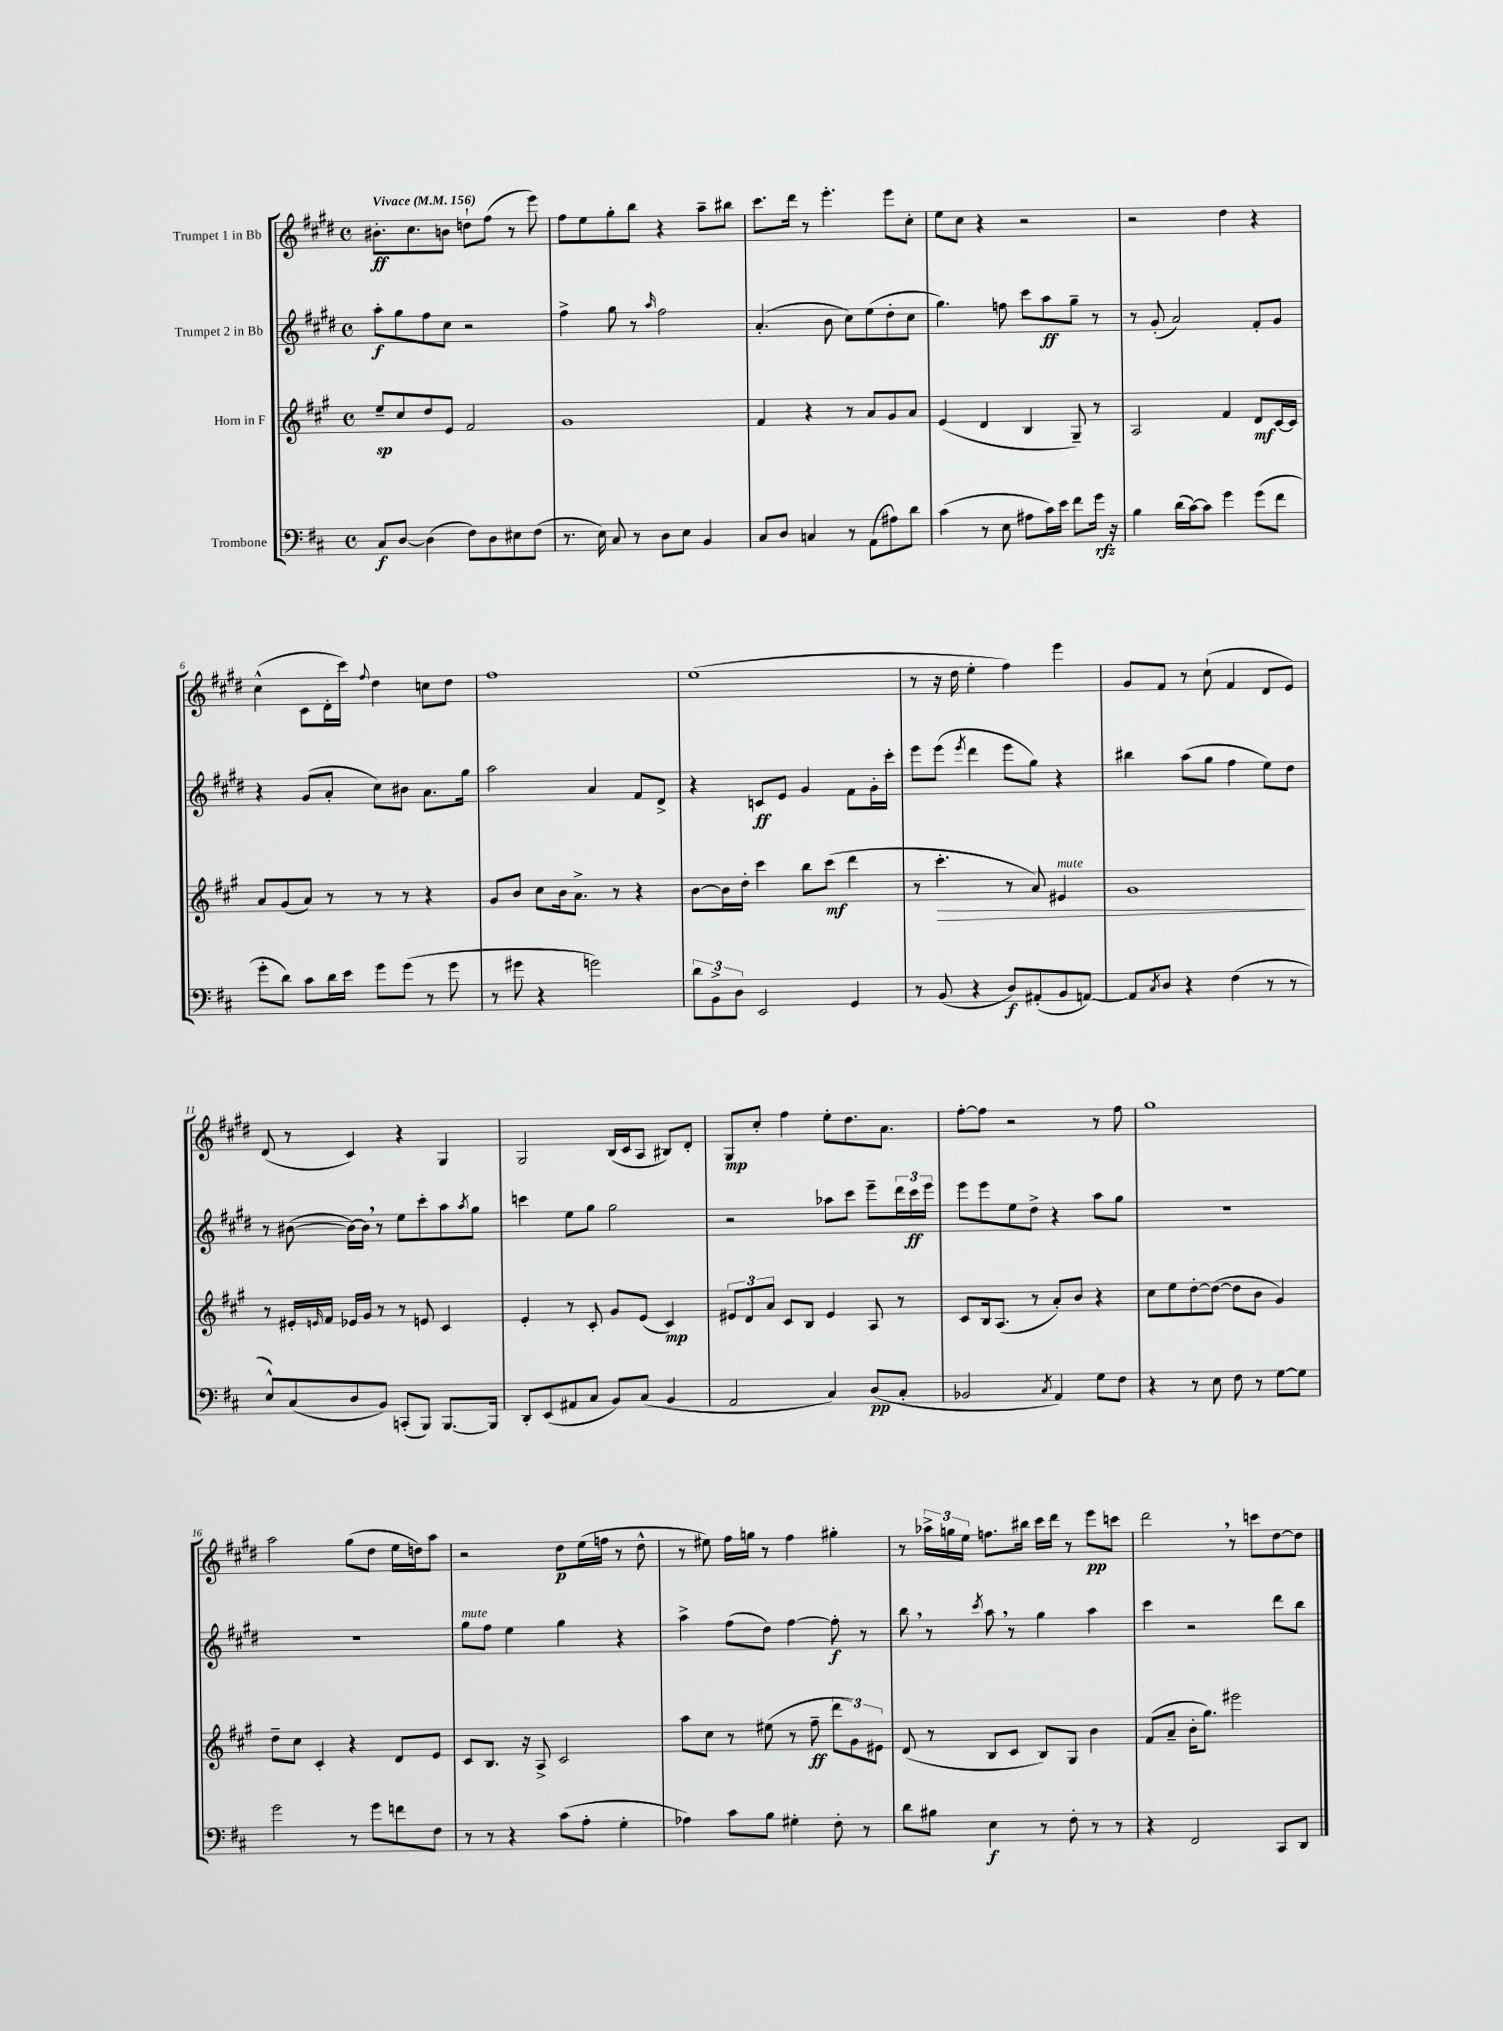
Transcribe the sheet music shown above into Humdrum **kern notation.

**kern	**kern	**kern	**kern
*staff4	*staff3	*staff2	*staff1
*clefF4	*clefG2	*clefG2	*clefG2
*k[f#c#]	*k[f#c#g#]	*k[f#c#g#d#]	*k[f#c#g#d#]
*M4/4	*M4/4	*M4/4	*M4/4
*met(c)	*met(c)	*met(c)	*met(c)
*MM156	*MM156	*MM156	*MM156
8C#	8ee~	8aa'	8.b#'
[8D	8cc#	8gg#	.
.	.	.	8.cc#
(4D]	8dd	8ff#	.
.	8e	8cc#	8b
8F#)	2f#	2r	8dd`
8D	.	.	(8ff#
8E#	.	.	8r
(8F#	.	.	8eee)
=	=	=	=
8.r	1g#	4ff#^	8ff#
.	.	.	8ee
16E)	.	.	.
8C#	.	8gg#	8gg#'
8r	.	8r	8bb
.	.	16qqaa	.
8D	.	2ff#	4r
8E	.	.	.
4BB	.	.	8aa~
.	.	.	8bb#
=	=	=	=
8C#	4f#	(4.a'	8.ccc#
8D	.	.	.
.	.	.	16ddd#
4C	4r	.	8r
.	.	8b	4.eee'
8r	8r	8cc#)	.
(8AA	8a	(8ee	.
8A#)	8g#	8dd#'	8eee
8d	8a	8cc#	8cc#'
=	=	=	=
(4c#	(4e	4.gg#)	8ee
.	.	.	8cc#
8r	4d	.	4r
8E	.	8ff	.
8A#	4B	8ccc#	2r
16c#)	.	8aa	.
16e	.	.	.
8f#	8G#~)	8gg#~	.
16g	8r	8r	.
16r	.	.	.
=	=	=	=
4B	2A	8r	2r
.	.	(8g#'	.
(16d	.	2a)	.
[16c#)	.	.	.
8c#]	.	.	.
4g	4f#	.	4dd#
(8g	8d	8f#'	4r
8f#	[16c#	8g#	.
.	16c#]	.	.
=	=	=	=
8g'	8a	4r	(4cc#^^
8d)	(8g#	.	.
8c#	8a)	(8g#	8c#
16d	8r	8a'	16d#'
16e	.	.	16ccc#)
.	.	.	8qqff#
8g	8r	8cc#)	4dd#
(8g	8r	8b#	.
8r	4r	8.a	8cc
8g	.	.	8dd#
.	.	16gg#	.
=	=	=	=
8r	8g#	2aa	1ff#
8g#	8b	.	.
4r	8cc#	.	.
.	16b	.	.
.	8.a^	.	.
2g)	.	4a	.
.	8r	.	.
.	4r	8f#	.
.	.	8d#^	.
=	=	=	=
12d	[8b	4r	(1ee
12BB^	.	.	.
.	16b]	.	.
12D	.	.	.
.	16dd'	.	.
2EE	4ccc#	8c	.
.	.	8e	.
.	8bb	4g#	.
.	(8ccc#	.	.
4GG	4ddd	8f#	.
.	.	16g#'	.
.	.	16ccc#'	.
=	=	=	=
8r	8r	8eee	8r
(8BB	4.ccc#'	(8eee	16r
.	.	.	16dd#
.	.	8qeee	.
4r	.	4ddd#	4ee'
8D)	8r	8eee	4ff#)
(8AA#'	8a)	8gg#)	.
8BB	4e#	4r	4eee
[8AA)	.	.	.
=	=	=	=
8AA]	1g#	4bb#	8g#
8qC#	.	.	.
8D	.	.	8f#
4r	.	(8aa	8r
.	.	8gg#	(8cc#`
(4F#	.	4ff#	4f#
8r	.	8ee)	8d#
8r	.	8dd#	8e)
=	=	=	=
8E^^)	8r	8r	(8d#
(8C#	16e#'	([8b#	8r
.	16qqe	.	.
.	16f#	.	.
8D	16e-	16b#_)	4c#)
.	16g#	16b#]	.
8BB)	8r	8r	.
(8CC'	8r	8ee	4r
8BBB)	8e	8ccc#'	.
[8.BBB	4c#	8aa	4G#
.	.	8qaa	.
.	.	8gg#	.
16BBB]	.	.	.
=	=	=	=
8DD'	4e'	4ccc	2G#
(8EE	.	.	.
8AA#	8r	8ee	.
8C#	8c#'	8gg#	.
8BB)	8g#	2gg#	(16B
.	.	.	16c#
(8C#	(8e	.	8A
4BB	4c#)	.	8B#)
.	.	.	8d#'
=	=	=	=
2AA	12e#	2r	8G#
.	12d	.	.
.	.	.	8cc#'
.	12a	.	.
.	8c#	.	4ff#
.	8B	.	.
4C#)	4e#	8aa-	8ee'
.	.	8ccc#	8.dd#
(8D	8A	8eee~	.
.	.	.	8.a
8C#'	8r	24ddd#	.
.	.	24ccc#	.
.	.	24eee	.
=	=	=	=
2BB-	8c#	8eee	[8ff#'
.	16B	8eee	8ff#]
.	(8.A	.	.
.	.	8ee	2r
.	8r	8dd#^	.
8qC#	.	.	.
4AA)	8a')	4r	.
.	8b	.	.
8G	4r	8aa	8r
8F#	.	8gg#	8ff#
=	=	=	=
4r	8cc#	1r	1gg#
.	8ee	.	.
8r	[8dd'	.	.
8E	(8dd_	.	.
8F#	8dd]	.	.
8r	8b	.	.
[8G	4g#)	.	.
8G]	.	.	.
=	=	=	=
2g	8dd~	1r	2aa
.	8cc#	.	.
.	4c#'	.	.
8r	4r	.	(8gg#
8g	.	.	8dd#
8f	8d	.	16ee
.	.	.	16dd)
8F#	8e	.	8aa
=	=	=	=
8r	8c#	8gg#	2r
8r	8.B	8ff#	.
4r	.	4ee	.
.	16r	.	.
.	8A^	.	.
(8c#	2c#	4gg#	8dd#
8A'	.	.	(16ee
.	.	.	16ff
4G'	.	4r	8r
.	.	.	8dd#^^
=	=	=	=
4A-)	8aa	4aa^	8r
.	8cc#	.	8ee#)
8c#	8r	(8ff#	16ff#
.	.	.	16gg
8B	(8ee#	8dd#)	8r
4G#'	8r	[4ff#	4ff#
.	8ff#~	.	.
8F#'	12ddd	8ff#']	4gg#'
.	12g#)	.	.
8r	.	8r	.
.	12e#	.	.
=	=	=	=
8d	(8d	8bb	8r
8B#	8r	8r	24aa-^
.	.	.	24gg
.	.	.	24ee
.	.	8qccc#	.
4E	8B	8aa	8.ff
.	8c#	8r	.
.	.	.	16bb#
8r	8B)	4gg#	16ccc#
.	.	.	16ddd#
8F#'	8G#	.	8r
8r	4b	4aa	8eee
8r	.	.	8ccc
=	=	=	=
4r	(8f#	4ccc#	2ddd#
.	8a~	.	.
2FF#	16b'	2r	.
.	8.gg#)	.	.
.	2eee#	.	8r
.	.	.	8ccc
8CC#	.	8ddd#	[8dd#
8DD	.	8bb	8dd#]
==	==	==	==
*-	*-	*-	*-
